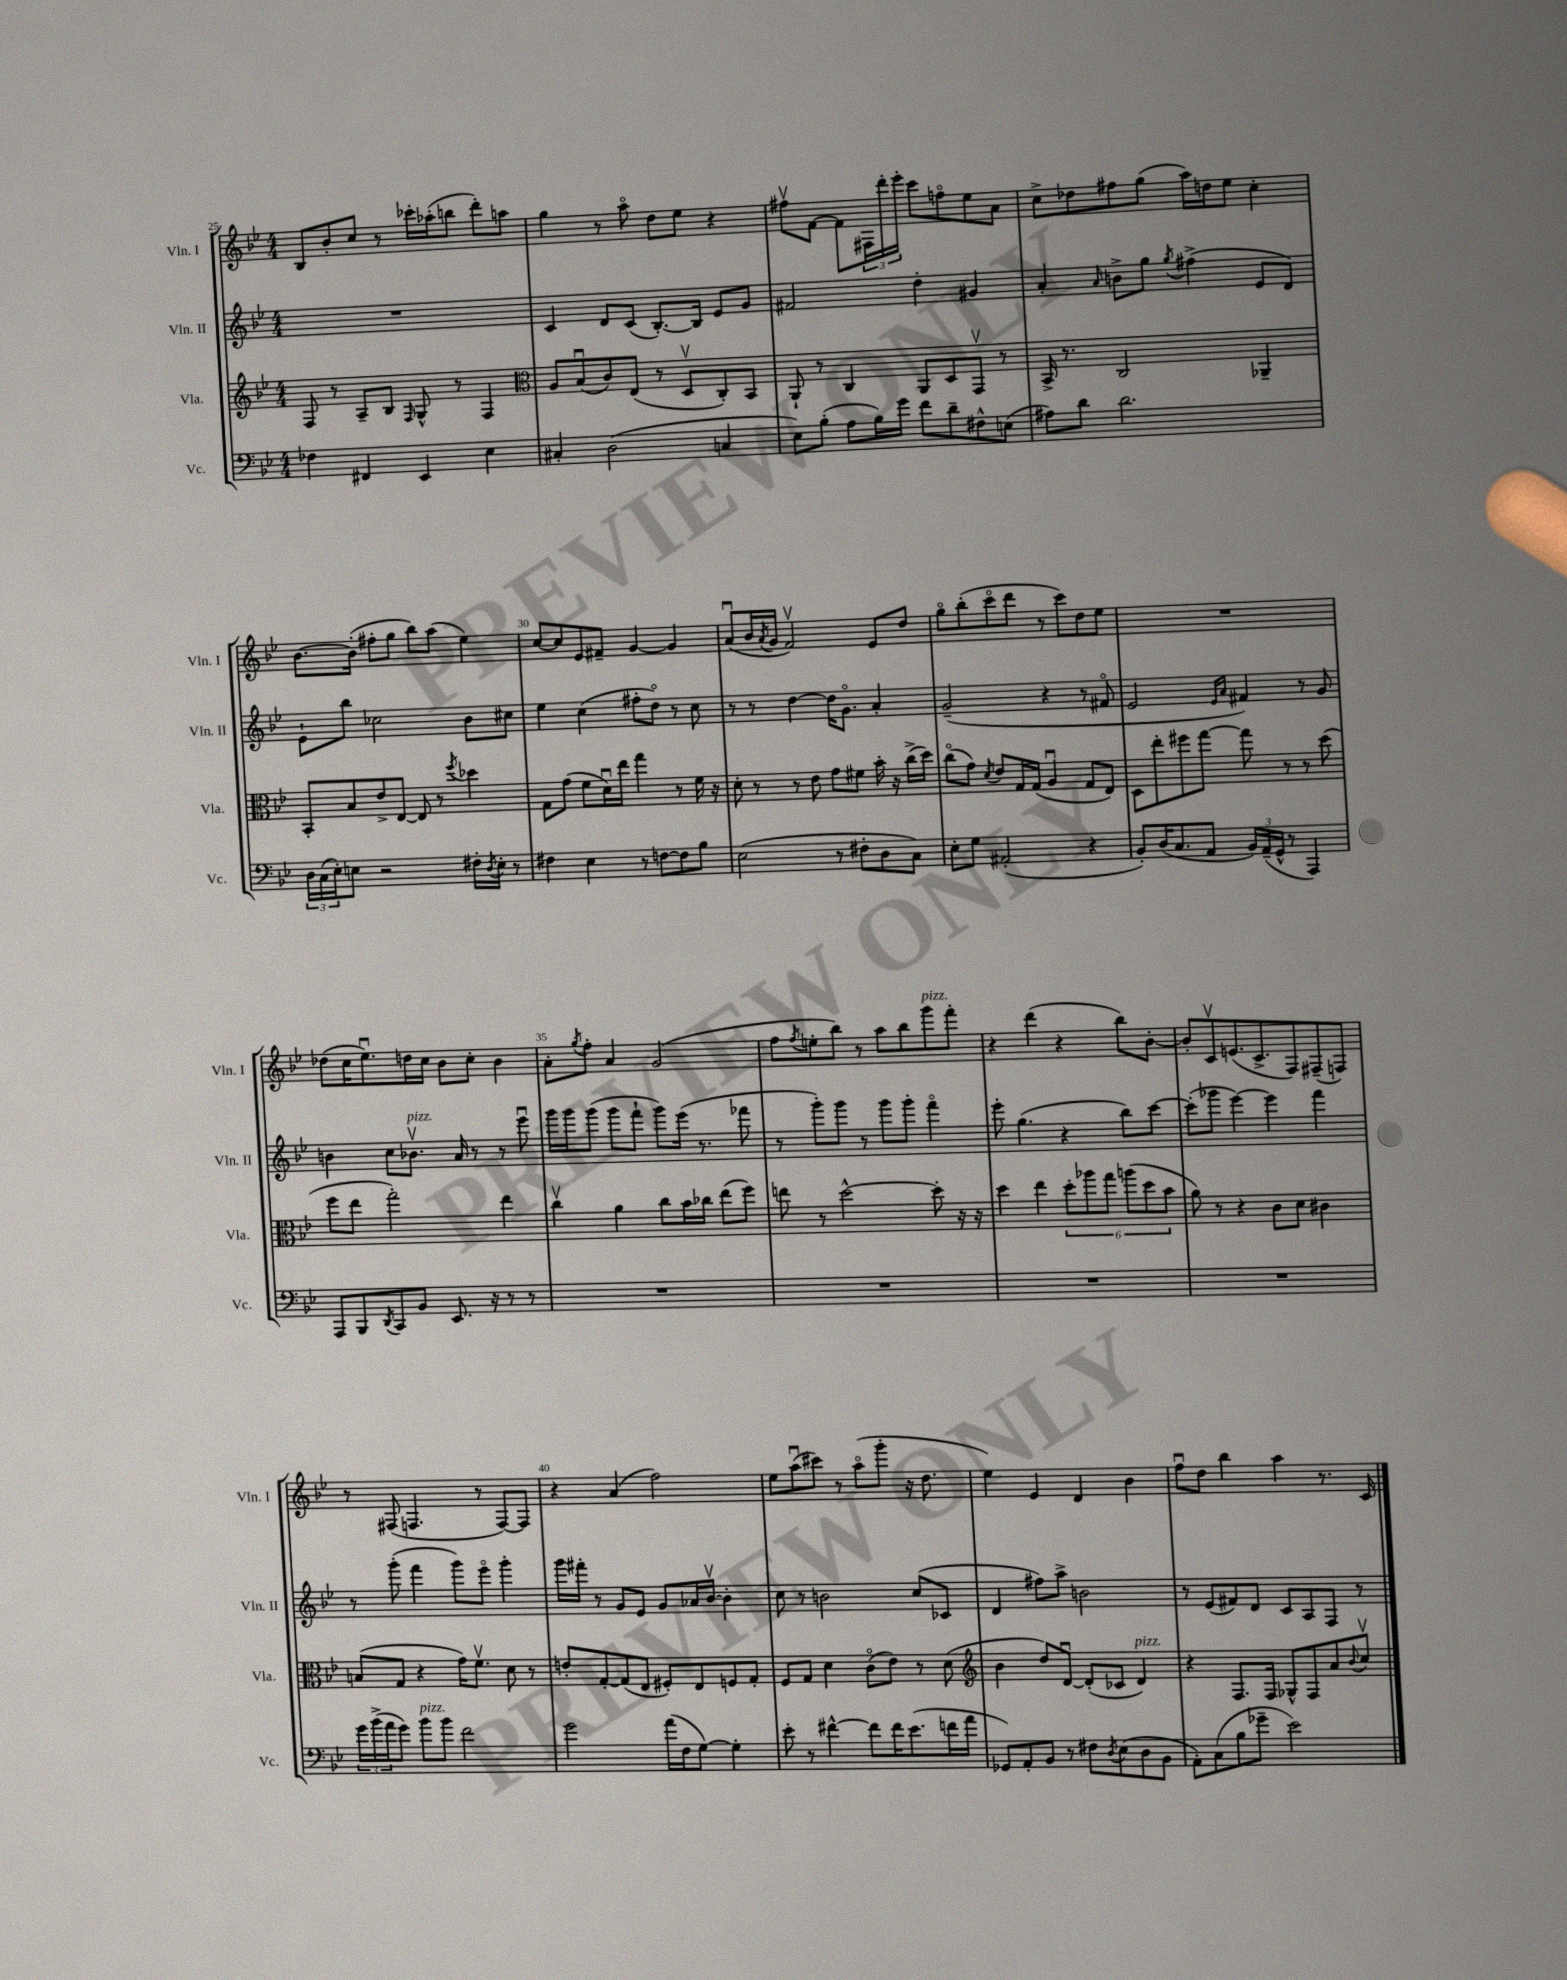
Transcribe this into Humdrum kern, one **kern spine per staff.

**kern	**kern	**kern	**kern
*staff4	*staff3	*staff2	*staff1
*clefF4	*clefG2	*clefG2	*clefG2
*k[b-e-]	*k[b-e-]	*k[b-e-]	*k[b-e-]
*M4/4	*M4/4	*M4/4	*M4/4
4F-	8F	1r	8B-
.	8r	.	8b-'
4FF#	8A~	.	8cc
.	8B-	.	8r
.	16qqF	.	.
4EE-	8G^^	.	16ccc-'
.	.	.	(16aa-'
.	8r	.	8bb
4E-	4F	.	8ddd')
.	.	.	8aa
=	=	=	=
*	*clefC3	*	*
4C#'	8A	4c	4gg
.	(8B-u	.	.
(2D	8c)	8d	8r
.	(8E-	(8c	8aao
.	8r	[8.B-')	8dd
.	8Dv	.	8ee-
.	.	16B-]	.
4C	8C')	8e-	4r
.	8BB-	8g	.
=	=	=	=
8E-)	8AA`	2f#	8ff#v
(8B-'	8r	.	[8f
8A	4C	.	8f]
16B-)	.	.	24F#
.	.	.	24ddd'
16g	.	.	.
.	.	.	24eee-'
8f	8AA	4dd'	8ccc
8d~	8D	.	8ffo
8F#^^	8GGv	4g#	8ee-
(8E	8r	.	8a
=	=	=	=
8A#)	16BB-^	4a'	8cc^
.	8.r	.	.
8d	.	.	8dd-
.	.	16qqa	.
2.d	2C	8b^	8ff#
.	.	8gg	(8gg
.	.	8qgg	.
.	.	(4ff#^	16aa)
.	.	.	16dd
.	.	.	8ee-
.	4AA-~	8e-	4cc'
.	.	8d)	.
=	=	=	=
24D	8BB-'	8e-`	[8.b-
(24C	.	.	.
24E-')	.	.	.
8E	8B-	8bb-	.
.	.	.	(16b-']
2r	8e-^	2cc-	8ff#'
.	[8E-	.	8gg
.	8E-]	.	8bb-)
.	8r	.	(8aa
.	8qff	.	.
16F#'	4dd-	8b-	4ee-)
8qD	.	.	.
16E'	.	.	.
8r	.	8cc#	.
=	=	=	=
4F#	8G	4ee-	[8cc
.	(8g	.	8cc]
4E-	8f	(4cc	8e-
.	16du)	.	8f#~
.	16ee-	.	.
8r	4gg	8ff#'	[4g
[8F	.	8ddo)	.
8F]	8r	8r	4g]
8B-	16f	8cc	.
.	16r	.	.
=	=	=	=
(2E-	8d'	8r	(8au
.	8r	8r	16b-
.	.	.	8qa
.	.	.	16g
.	8r	[4dd	2fv)
.	8e-	.	.
8r	8g	16dd]	.
.	.	8.go	.
8F#'	8f#	.	.
8D	16b-'	4a'	8e-
.	16r	.	.
8C)	(16cc^	.	8dd
.	16dd)	.	.
=	=	=	=
8E-'	(8cco	(2g~	8ggo
8G	8g)	.	(8bb-'
.	8qd	.	.
(2AA#'	8e-	.	8ccco
.	16G	.	8ddd
.	(16G	.	.
.	4Au	4r	8r
.	.	.	8ccc)
4r	8G	8r	8dd
.	8E-)	8f#o	8ee-
=	=	=	=
8BB-')	8D	2e-	1r
(16D	8ee-'	.	.
8.C	.	.	.
.	8ff#	.	.
8AA	[8gg	.	.
.	.	16qqe-	.
.	.	16qqa	.
24BB-)	8gg]	4f#)	.
(24AA~	.	.	.
24GG^^	.	.	.
8r	8r	.	.
4AAA)	8r	8r	.
.	(8dd	8g	.
=	=	=	=
8AAA	8ff	4b	(8dd-
8BBB-	8ee-	.	16cc
.	.	.	8.ee-u)
8qDD	.	.	.
8CC	2gg')	8cc	.
8BB-	.	8.b-v	16dd
.	.	.	16cc
8.EE-	.	.	8b-
.	.	16a	.
.	.	8r	8cc'
16r	.	.	.
8r	4ee-	8r	4b-
8r	.	8eee-u	.
=	=	=	=
1r	4ccv	16ggg	8a'
.	.	16ggg	.
.	.	.	8qgg
.	.	(8ggg	8ff'
.	4a	8ggg	4a
.	.	8fff`	.
.	8cc	8ggg)	(2g
.	16b-	(16eee-	.
.	16cc-	8.r	.
.	(8ee-	.	.
.	8ff)	8fff-	.
=	=	=	=
1r	8ee	8r	8ff
.	.	.	8qff
.	8r	8ggg')	8ee'
.	[2dd^^	8ggg	8bb-)
.	.	8r	8r
.	.	8ggg	8aa
.	.	8ggg'	8bb-
.	8dd']	4fffo	8ggg
.	16r	.	8fff'
.	16r	.	.
=	=	=	=
1r	4dd	8eee-'	4r
.	.	(4.gg	.
.	4ee-	.	(4ddd
.	12dd'	4r	4r
.	12aa-	.	.
.	12gg	.	.
.	(12aa	8bb-)	8bb-)
.	12dd	.	.
.	.	[8ccc	[8b-'
.	12b-	.	.
=	=	=	=
1r	8a)	(8ccc']	8b-']
.	8r	8ggg-	8cv
.	4r	[4eee-)	(8.e
.	.	.	8.c^
.	8c	4eee-]	.
.	8d	.	8F)
.	4c#	4fff	(8F#~
.	.	.	8F)
=	=	=	=
24g	(8B	8r	8r
(24b-^	.	.	.
24a	.	.	.
8g)	8G	(8ggg'	(8F#
8b-	4r	4fff	4.F
8b-	.	.	.
2f	16g)	8ggg)	.
.	8.fv	.	.
.	.	8eee-o	8r
.	8d	4ggg'	[8F)
.	8r	.	8F]
=	=	=	=
2g	8e'	16ggg	4r
.	.	16fff#'	.
.	[8G'	8r	.
.	(8G]	8g	(4a
.	8E-	8e-	.
(16a	8F#')	8g	2ff)
16F	.	.	.
[8G)	8E-	16a-	.
.	.	[16b-v	.
4G']	8F	4b-']	.
.	8G'	.	.
=	=	=	=
8e-'	8F	8cc	8ee-
8r	8G	8r	(8aau
[4f#^^	4d	2b	8ccc#)
.	.	.	8r
8f#]	(8co	.	(8aao
16f#	8e-)	.	8ggg'
(8.e-	.	.	.
.	8r	(8cc	16r
.	.	.	8.dd
16f	(8d	8c-	.
16a	.	.	.
=	=	=	=
*	*clefG2	*	*
8GG-)	4b-	4d	4ee-)
8AA'	.	.	.
8BB-	8dd)	8ff#)	4e-
8r	[8du	8aa^	.
8F#	(8d']	2b	4d
8qD	.	.	.
(8E-	8c-	.	.
8D	4d)	.	4b-
8BB-	.	.	.
=	=	=	=
8AA')	4r	8r	8ffu
(8C	.	(8e-	8dd
8B-	8.F	8f#)	4bb-
8g-~	.	8d	.
.	16F	.	.
2e-)	8G-^^	8c	4aa
.	8F	8A	.
.	8a	8F	8.r
.	8qqb-	.	.
.	8ccv	8r	.
.	.	.	16c
==	==	==	==
*-	*-	*-	*-
